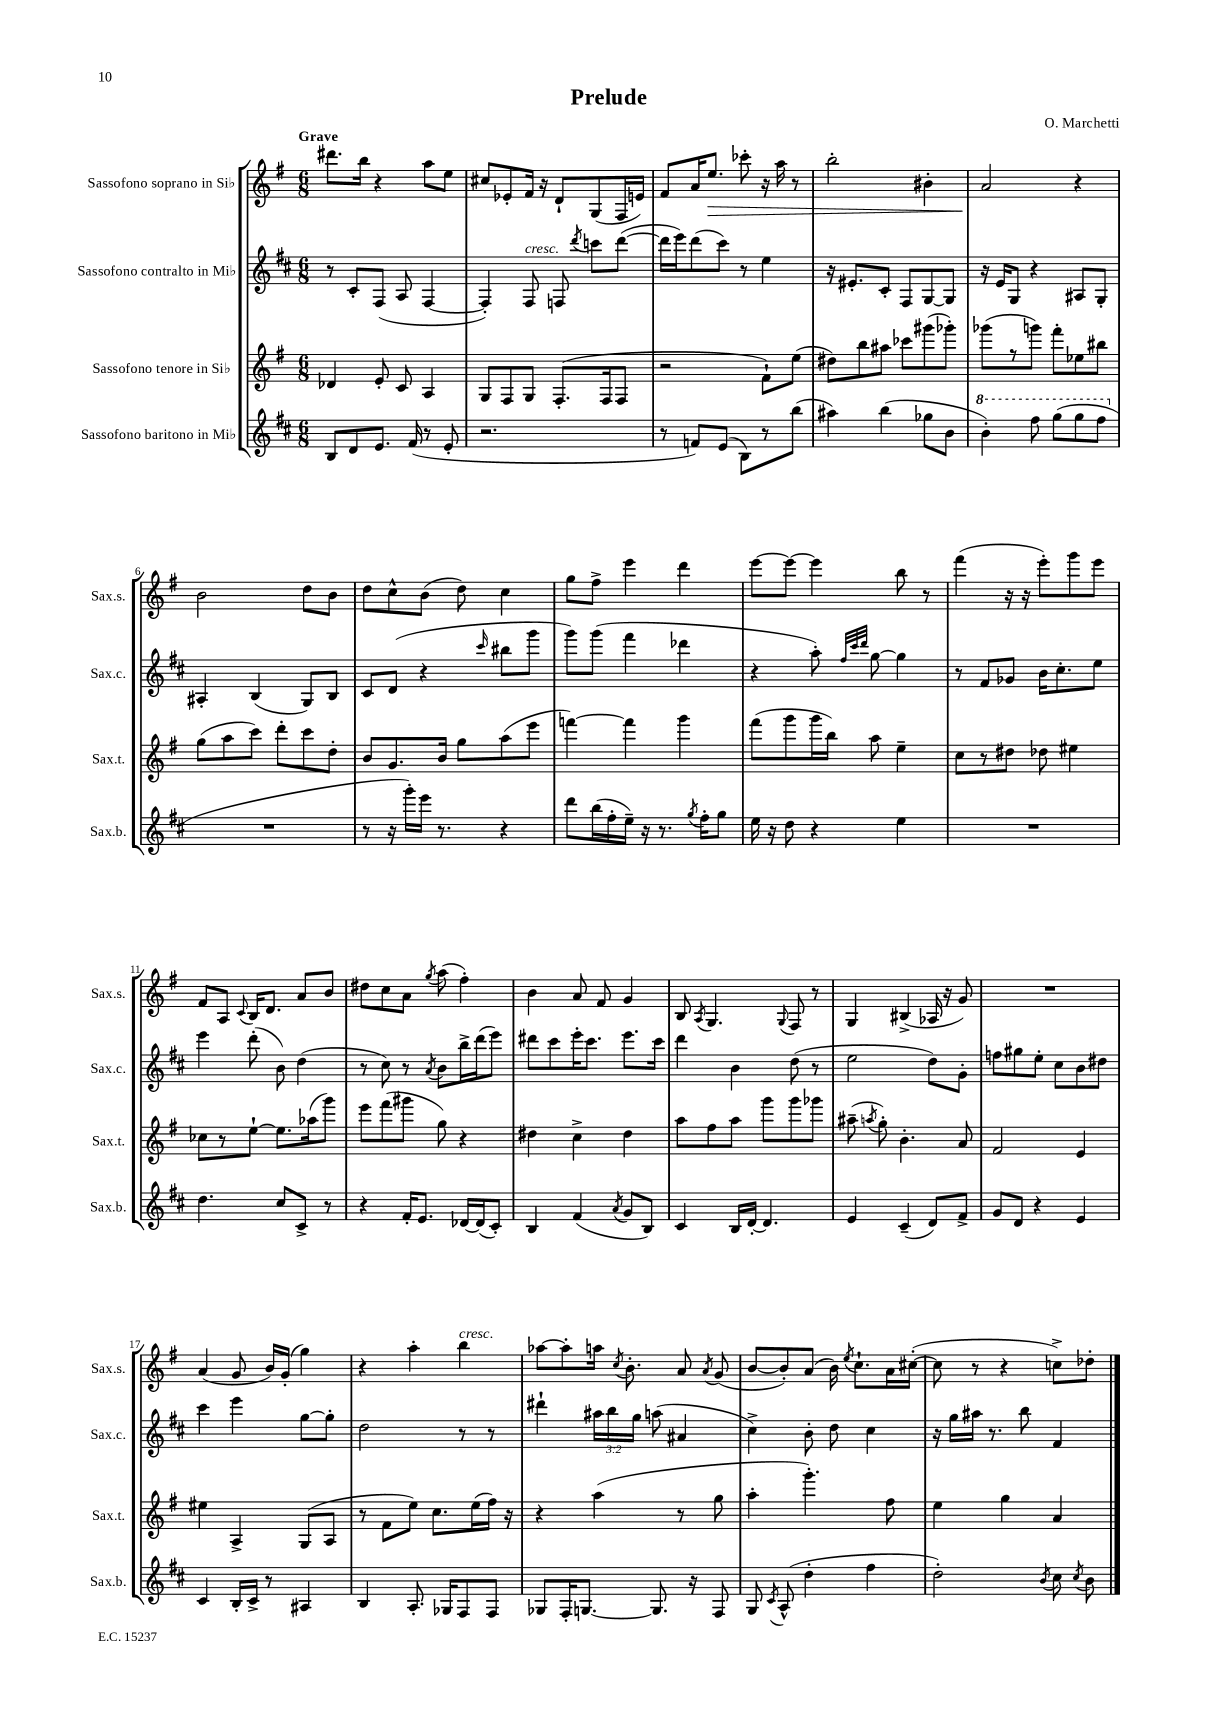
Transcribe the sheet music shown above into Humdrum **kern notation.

**kern	**kern	**kern	**kern	**dynam
*part4	*part3	*part2	*part1	*part1
*staff4	*staff3	*staff2	*staff1	*staff1
*I"Sassofono baritono in Mi♭	*I"Sassofono tenore in Si♭	*I"Sassofono contralto in Mi♭	*I"Sassofono soprano in Si♭	*
*I'Sax.b.	*I'Sax.t.	*I'Sax.c.	*I'Sax.s.	*
*clefG2	*clefG2	*clefG2	*clefG2	*
*k[f#c#]	*k[f#]	*k[f#c#]	*k[f#]	*
*M6/8	*M6/8	*M6/8	*M6/8	*
=1	=1	=1	=1	=1
!	!	!	!LO:TX:a:B:t=Grave	!
8B/L	4d-X/	8r	8.ddd#X\L	.
8d/	.	8c#'/L	.	.
.	.	.	16bb\Jk	.
8.e/J	8e'/	(8F#/J	4r	.
.	8c/	8A/	.	.
(16f#/	.	.	.	.
8r	4A/	[4F#/	8aa\L	.
8e'/	.	.	8ee\J	.
=2	=2	=2	=2	=2
2.r	8G/L	4F#'/])	8cc#X/L	.
.	8F#/	.	8e-X'/	.
!	!	!LO:TX:a:i:t=cresc.	!	!
.	8G/J	8F#/	16f#/Jk	.
.	.	.	16r	.
.	(8.F#'/L	8Fn/	8d`/L	.
.	.	8qddd/	.	.
.	.	8cccn\L	(8G/	.
.	16F#/k	.	.	.
.	8F#/J	([8ddd\J	16F#/L	.
.	.	.	16en/JJ)	.
=3	=3	=3	=3	=3
8r	2r	16ddd\LL]	8f#/L	.
.	.	16eee\J)	.	.
8fn/L)	.	(8ddd\	16a/K	.
!	!	!	!	!LO:HP:b
.	.	.	8.ee/J	>
(8e/J	.	8ccc#\J)	.	.
8B\L)	.	8r	8ccc-X'\	.
8r	8f#`\L)	4ee\	16r	.
.	.	.	16aa\	.
(8bb\J	(8ee\J	.	8r	.
=4	=4	=4	=4	=4
4aa#X\)	8dd#X\L)	16r	2bb'\	.
.	.	8.e#X'/L	.	.
.	8bb\	.	.	.
(4bb\	8aa#X\J	8c#'/J	.	.
.	8ccc-X\L	8F#/L	.	.
8gg-X\L	(8ggg#X\	[8G/	4b#X'\	.
8b\J	8ggg-X'\J)	8G/J]	.	.
=5	=5	=5	=5	=5
*8va	*	*	*	*
4bb'\)	(8ggg-X\L	16r	2a/	.
.	.	16e/KL	.	.
.	8r	8G/J	.	.
8fff#\	8gggn\J)	4r	.	.
(8ggg\L	8fff#'\L	.	.	.
8ggg\	8ee-X\	8A#X/L	4r	]
8fff#\J	8bb#X\J	8G'/J	.	.
!!LO:LB:g=z
=6	=6	=6	=6	=6
*X8va	*	*	*	*
2.r	(8gg\L	4A#X'/	2b\	.
.	8aa\	.	.	.
.	8ccc\J)	(4B/	.	.
.	8ddd'\L	.	.	.
.	8ccc\	8G/L)	8dd\L	.
.	8dd'\J	8B/J	8b\J	.
=7	=7	=7	=7	=7
8r	8b/L	8c#/L	8dd\L	.
16r	8.g/	(8d/J	8cc^^\	.
16ggg'\LL)	.	.	.	.
16eee\JJ	.	4r	(8b\J	.
8.r	16b/Jk	.	.	.
.	8gg\L	.	8dd\)	.
.	.	16qqccc#/	.	.
4r	(8aa\	8bb#X\L	4cc\	.
.	8eee\J	8ggg\J	.	.
=8	=8	=8	=8	=8
8ddd\L	[4fffn\)	8ggg\L)	8gg\L	.
(16bb\L	.	(8ggg\J	8ff#^\J	.
16ff#'\	.	.	.	.
16ee~\JJ)	4fff\]	4fff#\	4eee\	.
16r	.	.	.	.
8.r	.	.	.	.
.	4ggg\	4ddd-X\	4ddd\	.
8qgg/	.	.	.	.
16ff#'\KL	.	.	.	.
8gg\J	.	.	.	.
=9	=9	=9	=9	=9
16ee\	(8fff#\L	4r	[8eee\L	.
16r	.	.	.	.
8dd\	8ggg\	.	8eee\J_	.
4r	16ggg\L	8aa'\)	4eee\]	.
.	16bb\JJ)	.	.	.
.	.	32qqff#/LLL	.	.
.	.	32qqccc#/	.	.
.	.	32qqddd/JJJ	.	.
.	8aa\	[8gg\	.	.
4ee\	4ee~\	4gg\]	8bb\	.
.	.	.	8r	.
=10	=10	=10	=10	=10
2.r	8cc\L	8r	(4fff#\	.
.	8r	8f#/L	.	.
.	8dd#X\J	8g-X/J	16r	.
.	.	.	16r	.
.	8dd-X\	16b\KL	8eee'\L)	.
.	.	8.cc#'\	.	.
.	4ee#X\	.	8ggg\	.
.	.	8ee\J	8eee\J	.
!!LO:LB:g=z
=11	=11	=11	=11	=11
4.dd\	8cc-X\L	4eee\	8f#/L	.
.	8r	.	8A/J	.
.	.	.	8qqc/	.
.	[8ee`\J	(8ddd'\	16B/KL	.
.	.	.	8.d/J	.
8cc#/L	8.ee\L]	8b\)	.	.
8c#^/J	.	(4dd\	8a/L	.
.	(16aa-X\k	.	.	.
8r	8ggg\J)	.	8b/J	.
=12	=12	=12	=12	=12
4r	8eee\L	8r	8dd#X\L	.
.	(8fff#\	8cc#\)	8cc\	.
16f#'/KL	8ggg#X\J	8r	8a\J	.
8.e/J	.	.	.	.
.	.	8qa/	8qgg/	.
.	8gg\)	8b\L	(8aa\	.
[16d-X/LL	4r	16bb^\L	4ff#'\)	.
(16d-/J]	.	(16ddd\J	.	.
8c#'/J)	.	8eee\J)	.	.
=13	=13	=13	=13	=13
4B/	4dd#X\	8ddd#X\L	4b\	.
.	.	8ccc#\	.	.
(4f#/	4cc^\	16eee'\K	8a/	.
.	.	8.ccc#\J	.	.
.	.	.	8f#/	.
8qa/	.	.	.	.
8g/L	4dd#\	8.eee\L	4g/	.
8B/J)	.	.	.	.
.	.	16ccc#\Jk	.	.
=14	=14	=14	=14	=14
4c#/	8aa\L	4ddd\	8B/	.
.	.	.	8qA/	.
.	8ff#\	.	4.G/	.
16B/LL	8aa\J	4b\	.	.
[16d'/JJ	.	.	.	.
4.d/]	8ggg\L	.	.	.
.	.	.	8qqG/	.
.	8ggg\	(8dd\	8F#/	.
.	8ggg-X\J	8r	8r	.
=15	=15	=15	=15	=15
4e/	(8aa#X~\	2ee\	4G/	.
.	8qaan/	.	.	.
.	8gg'\)	.	.	.
(4c#~/	4.b'\	.	(4B#X^/	.
8d/L)	.	8dd\L)	16A-X/	.
.	.	.	16r	.
8f#^/J	8a/	8g'\J	8g/)	.
=16	=16	=16	=16	=16
8g/L	2f#/	8ffn\L	2.r	.
8d/J	.	8gg#X\	.	.
4r	.	8ee'\J	.	.
.	.	8cc#\L	.	.
4e/	4e/	8b\	.	.
.	.	8dd#X\J	.	.
!!LO:LB:g=z
=17	=17	=17	=17	=17
4c#/	4ee#X\	4ccc#\	(4a/	.
16B'/LL	4A^/	4eee\	8g/	.
16c#^/JJ	.	.	.	.
8r	.	.	16b/LL)	.
.	.	.	(16g'/JJ	.
4A#X/	(8G/L	[8gg\L	4gg\)	.
.	8A/J	8gg'\J]	.	.
=18	=18	=18	=18	=18
4B/	8r	2dd\	4r	.
.	8f#\L	.	.	.
8.A'/	8ee\J)	.	4aa'\	.
.	8.cc\L	.	.	.
16G-X/KL	.	.	.	.
!	!	!	!LO:TX:a:i:t=cresc.	!
8F#/	.	8r	4bb\	.
.	(16ee\L	.	.	.
8F#/J	16ff#\JJ)	8r	.	.
.	16r	.	.	.
=19	=19	=19	=19	=19
8G-X/L	4r	4ddd#X`\	[8aa-X\L	.
16F#'/K	.	.	8aa-'\]	.
[8.Gn/J	.	.	.	.
.	(4aa\	24aa#X\LL	16aan\Jk	.
.	.	24bb\	.	.
.	.	.	8qcc/	.
.	.	.	8.b'\	.
.	.	24gg\JJ	.	.
8.G/]	.	(8aan\	.	.
.	8r	4a#X/	8a/	.
16r	.	.	.	.
.	.	.	8qa/	.
8F#/	8gg\	.	(8g/	.
=20	=20	=20	=20	=20
8G/	4aa'\	4cc#^\)	[8b/L	.
8qc#/	.	.	.	.
(8A^^/	.	.	8b'/])	.
4dd'\	4.ggg'\)	8b'\	(8a/J	.
.	.	8dd\	16b\)	.
.	.	.	8qee/	.
.	.	.	8.cc`\L	.
4ff#\	.	4cc#\	.	.
.	8ff#\	.	16a\L	.
.	.	.	([16cc#X'\JJ	.
=21	=21	=21	=21	=21
2dd'\)	4ee\	16r	8cc#\]	.
.	.	16gg\LL	.	.
.	.	16aa#X\JJ	8r	.
.	.	8.r	.	.
.	4gg\	.	4r	.
.	.	8bb\	.	.
8qb/	.	.	.	.
8cc#\	4a/	4f#/	8ccn^\L)	.
8qcc#/	.	.	.	.
8b\	.	.	8dd-X'\J	.
==	==	==	==	==
*-	*-	*-	*-	*-
